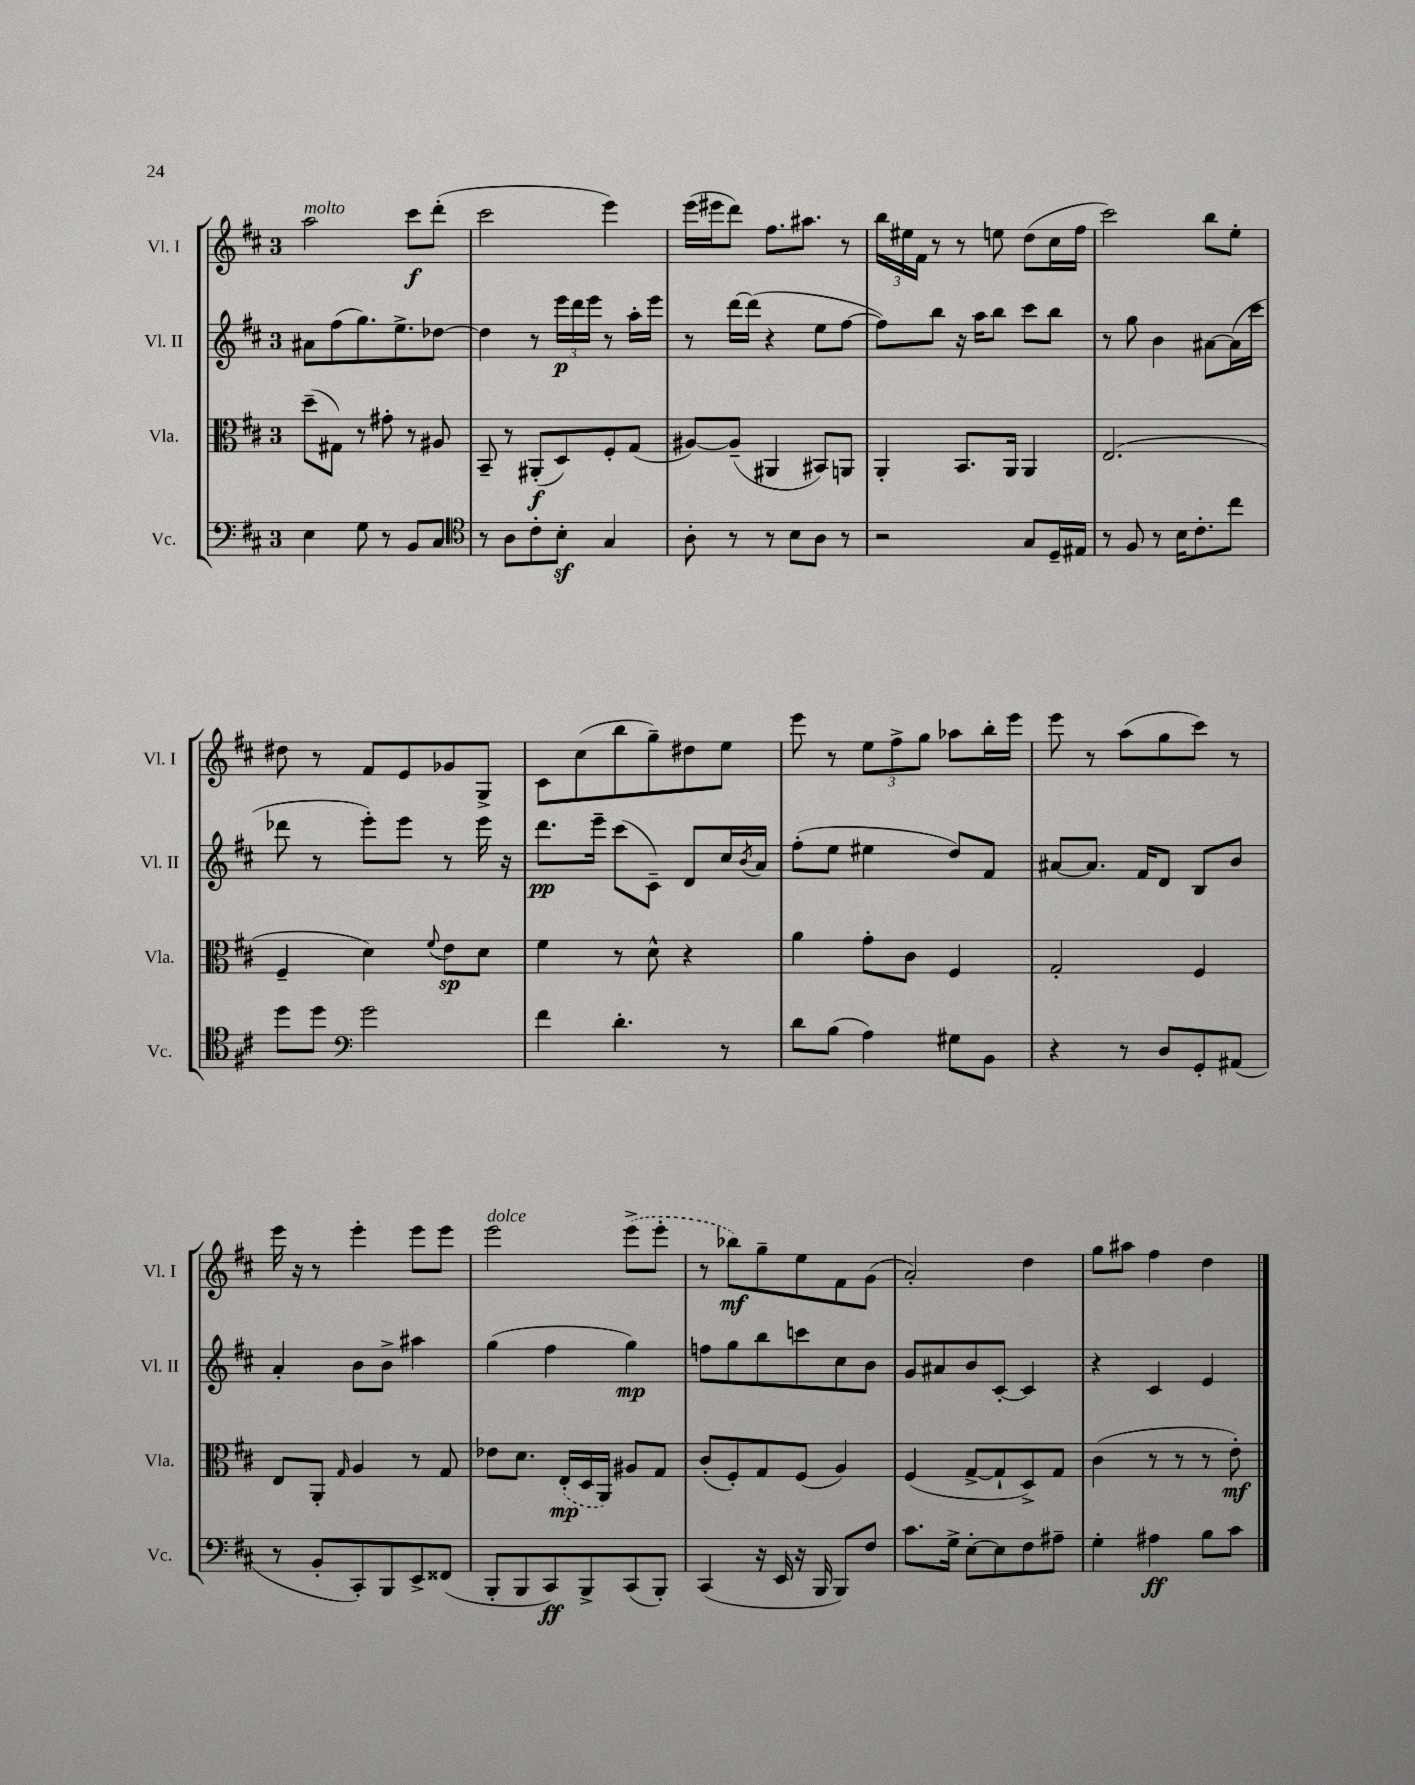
<<
\new StaffGroup <<
\new Staff = "s0" \with { instrumentName = "Vl. I" shortInstrumentName = "Vl. I" } {
    \clef treble \key d \major \once \override Staff.TimeSignature.style = #'single-digit \time 3/4
    a''2^\markup { \italic "molto" } cis'''8\f d'''8-.( |
    cis'''2 e'''4) |
    e'''16( eis'''16 d'''8) fis''8. ais''8. r8 |
    \tuplet 3/2 { b''16 eis''16 fis'16 } r8 r8 e''8 d''8( cis''16 fis''16 |
    cis'''2) b''8 e''8-. |
    dis''8 r8 fis'8 e'8 ges'8 g8-> |
    cis'8 cis''8( b''8 g''8--) dis''8 e''8 |
    e'''8 r8 \tuplet 3/2 { e''8 fis''8-> g''8 } aes''8 b''16-. e'''16 |
    e'''8 r8 a''8( g''8 cis'''8) r8 |
    e'''16 r16 r8 e'''4-. e'''8 e'''8 |
    e'''2^\markup { \italic "dolce" } \once \slurDashed e'''8->( e'''8-. |
    r8 bes''8\mf) g''8-- e''8 fis'8 g'8( |
    a'2-.) d''4 |
    g''8 ais''8 fis''4 d''4 \bar "|." |
}
\new Staff = "s1" \with { instrumentName = "Vl. II" shortInstrumentName = "Vl. II" } {
    \clef treble \key d \major \once \override Staff.TimeSignature.style = #'single-digit \time 3/4
    ais'8 fis''8( g''8.) e''8.-> des''8~ |
    des''4 r8 \tuplet 3/2 { e'''16\p d'''16 e'''16 } r8 a''16-. e'''16 |
    r8 d'''16~ d'''16( r4 e''8 fis''8~ |
    fis''8) b''8 r16 a''16 b''8 cis'''8 b''8 |
    r8 g''8 b'4 ais'8~ ais'16( cis'''16 |
    des'''8 r8 e'''8-.) e'''8 r8 e'''16 r16 |
    d'''8.\pp e'''16-- cis'''8( cis'8--) d'8 cis''16 \acciaccatura { b'8 } a'16 |
    fis''8-.( e''8 eis''4 d''8) fis'8 |
    ais'8~ ais'8. fis'16 d'8 b8 b'8 |
    a'4-. b'8 b'8-> ais''4 |
    g''4( fis''4 g''4\mp) |
    f''8 g''8 b''8 c'''8 cis''8 b'8 |
    g'8 ais'8 b'8 cis'8~-. cis'4 |
    r4 cis'4 e'4 \bar "|." |
}
\new Staff = "s2" \with { instrumentName = "Vla." shortInstrumentName = "Vla." } {
    \clef alto \key d \major \once \override Staff.TimeSignature.style = #'single-digit \time 3/4
    d''8--( gis8) r8 gis'8-. r8 ais8 |
    b,8-- r8 ais,8-.\f( d8) fis8-. g8( |
    ais8~) ais8--( ais,4 bis,8) a,8 |
    a,4-. b,8. a,16 a,4 |
    e2.( |
    fis4-- d'4) \appoggiatura { fis'8 } e'8\sp d'8 |
    fis'4 r8 d'8-^ r4 |
    a'4 g'8-. cis'8 fis4 |
    g2-. fis4 |
    e8 a,8-. \grace { g16 } a4 r8 g8 |
    ees'8 d'8. \once \slurDashed e16-.\mp( d16 a,16) ais8 g8 |
    cis'8-.( fis8-.) g8 fis8( a4) |
    fis4( g8~-> g8-! d8->) g8 |
    cis'4( r8 r8 r8 e'8-.\mf) \bar "|." |
}
\new Staff = "s3" \with { instrumentName = "Vc." shortInstrumentName = "Vc." } {
    \clef bass \key d \major \once \override Staff.TimeSignature.style = #'single-digit \time 3/4
    e4 g8 r8 b,8 cis8 |
    \clef tenor r8 a8 cis'8-. b8-.\sf g4 |
    a8-. r8 r8 b8 a8 r8 |
    r2 g8 d16-- eis16 |
    r8 fis8 r8 b16 cis'8.-. cis''8 |
    d''8 d''8 \clef bass g'2 |
    fis'4 d'4.-. r8 |
    d'8 b8( a4) gis8 b,8 |
    r4 r8 d8 g,8-. ais,8( |
    r8 b,8-. cis,8-.) b,,8 e,8-> fisis,8( |
    b,,8-. b,,8 cis,8\ff) b,,8-> cis,8( b,,8-.) |
    cis,4( r16 e,16 r16 b,,16 b,,8) fis8 |
    cis'8. g16-> e8~-. e8 fis8 ais8-- |
    g4-. ais4\ff b8 cis'8 \bar "|." |
}
>>
>>
\layout { \context { \Score \remove "Bar_number_engraver" } }
